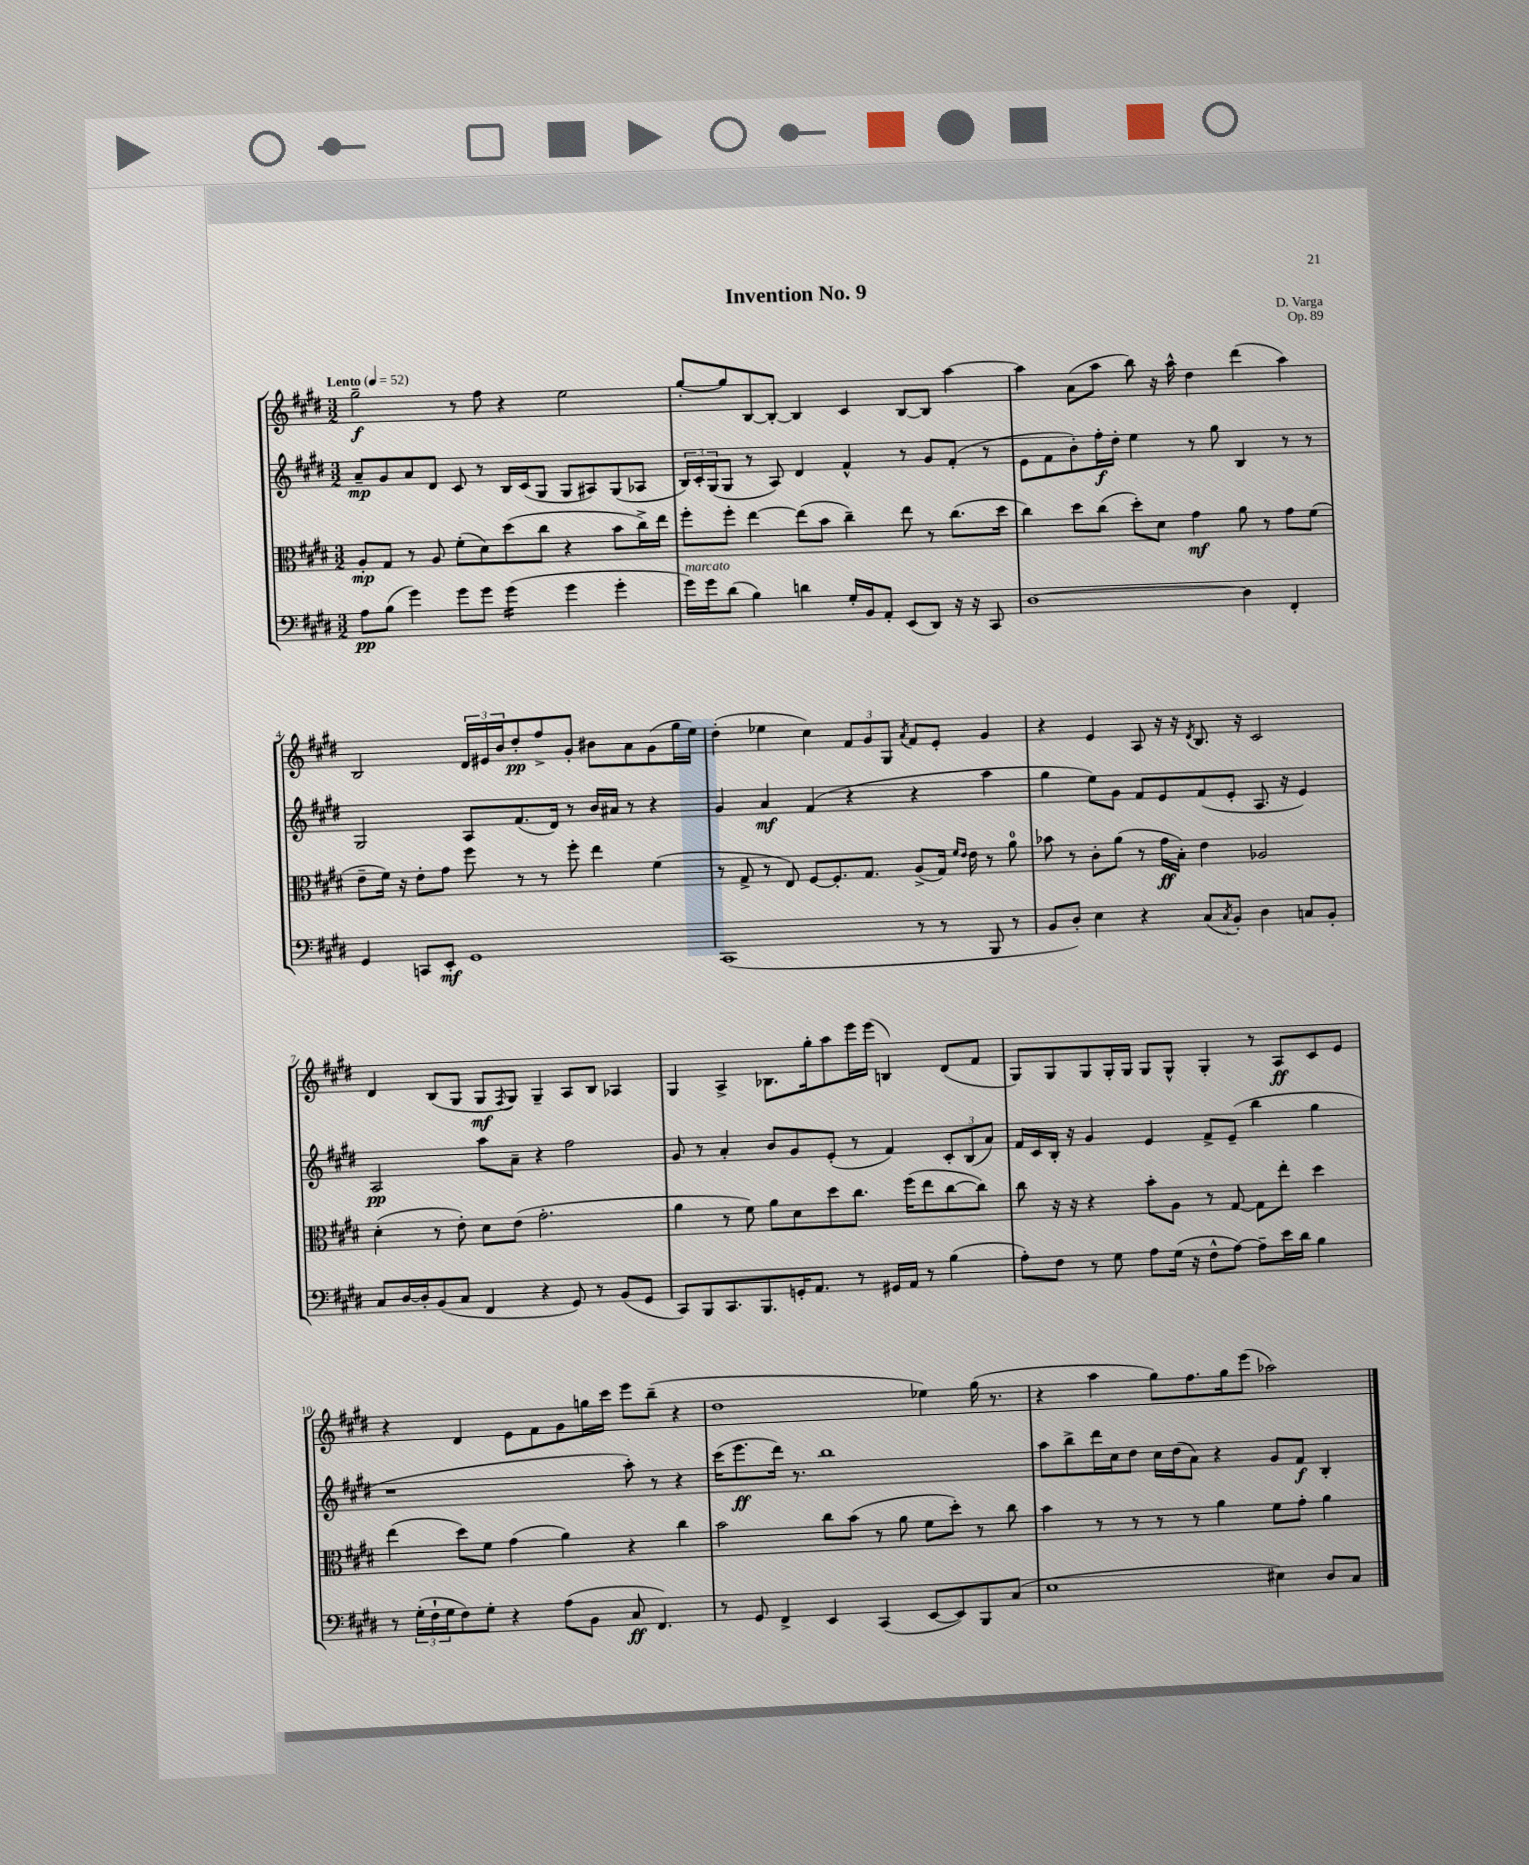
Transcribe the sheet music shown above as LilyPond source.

\header { title = "Invention No. 9" composer = "D. Varga" opus = "Op. 89" }
<<
\new StaffGroup <<
\new Staff = "s0" {
    \clef treble \key e \major \numericTimeSignature \time 3/2 \tempo "Lento" 4 = 52
    gis''2--\f r8 fis''8 r4 e''2 |
    gis''8~-. gis''8 b8~ b8~-. b4 cis'4 b8~ b8 a''4~ |
    a''4 a'8( a''8 b''8) r16 a''16-^ dis''4 dis'''4( a''4) |
    b2 \tuplet 3/2 { dis'16 eis'16 b'16 } dis''8-.\pp fis''8-> gis'8-. bis'8 a'8 gis'8( gis''16 e''16) |
    dis''4-.( ees''4 cis''4) \tuplet 3/2 { fis'8 gis'8 gis8 } \acciaccatura { a'8 } fis'8 e'8-. gis'4 |
    r4 e'4 a8 r16 r16 \acciaccatura { dis'8 } b8. r16 cis'2 |
    dis'4 b8( gis8 gis8\mf \acciaccatura { fis8 } gis8) gis4-- a8 b8 aes4 |
    gis4 a4-> bes8. gis''16-. a''8 e'''16 e'''16( b4) dis'8( fis'8 |
    gis8) gis8 gis8 gis16-. gis16 gis8 gis8-^ gis4-. r8 a8\ff cis'8 e'8 |
    r4 dis'4 e'8 fis'8 gis'8 g''16 cis'''16 e'''8 b''8--( r4 |
    dis''1 ees''4) gis''16( r8. |
    r4 a''4 gis''8) fis''8. gis''16 e'''8( aes''2) \bar "|." |
}
\new Staff = "s1" {
    \clef treble \key e \major \numericTimeSignature \time 3/2
    a'8--\mp gis'8 a'8 dis'8 cis'8 r8 b16 cis'16( gis8 gis8 ais8) gis8( aes8 |
    \tuplet 3/2 { b16) cis'16-. gis16( } gis8 r8 a8) dis'4 fis'4-^ r8 gis'8 fis'8-.( r8 |
    e'8 fis'8 b'8-.) fis''16-.\f dis''16-. e''4 r8 gis''8 b4 r8 r8 |
    gis2 a8 fis'8.( dis'16) r8 b'16 ais'16 r8 r4 |
    gis'4 a'4\mf fis'4( r4 r4 a''4 |
    gis''4 e''8) gis'8 fis'8 e'8 fis'8( e'8-. a8. r16 e'4) |
    a2\pp a''8 a'8-- r4 fis''2 |
    gis'8 r8 a'4-. b'8 gis'8 e'8-.( r8 fis'4) \tuplet 3/2 { cis'8-. b8( a'8) } |
    fis'16 cis'16 b16-. r16 gis'4 e'4 fis'8-> e'8--( b''4 gis''4 |
    r1 a''8-.) r8 r4 |
    cis'''16( e'''8.\ff dis'''16) r8. b''1 |
    a''8 b''8-> dis'''16 cis''16 dis''8 cis''16 dis''16( a'8) r4 gis'8 fis'8\f b4-. \bar "|." |
}
\new Staff = "s2" {
    \clef alto \key e \major \numericTimeSignature \time 3/2
    a8-.\mp gis8 r8 a8 fis'8-.( dis'8) dis''8( cis''8 r4 b'8 cis''16->) e''16 |
    fis''8-. fis''8-. e''4~ e''8( b'8 cis''4--) e''8 r8 cis''8.( dis''16 |
    cis''4) dis''8 cis''8( dis''8-.) dis'8 gis'4\mf a'8 r8 gis'8 fis'8( |
    e'8-- fis'16) r16 e'8-. gis'8 fis''8 r8 r8 fis''8-. e''4 fis'4( |
    r8 gis8-> r8 e8) fis8~ fis8.-. gis8. a8->( gis16) \grace { fis'16 e'16 } e'16 r8 a'8-0 |
    bes'8 r8 cis'8-. a'8( r8 gis'16\ff b16-.) e'4 aes2 |
    dis'4-.( r8 e'8-.) dis'8 e'8( gis'2.-. |
    a'4 r8 fis'8) a'8 dis'8 dis''8 cis''8. fis''16( e''8 cis''8~ cis''8) |
    cis''8 r16 r16 r4 b'8-. a8 r8 gis8~ gis8 e''8-. dis''4 |
    e''4( dis''8) fis'8 gis'4( a'4) r4 cis''4 |
    b'2 cis''8 b'8( r8 a'8 fis'8 dis''8-.) r8 cis''8 |
    b'4 r8 r8 r8 r8 a'4 fis'8 gis'8-. a'4 \bar "|." |
}
\new Staff = "s3" {
    \clef bass \key e \major \numericTimeSignature \time 3/2
    a8\pp b8( gis'4) gis'8 gis'8 gis'4:16( gis'4 gis'4-. |
    gis'16^\markup { \italic "marcato" }) gis'16 dis'8( b4) d'4 gis16-. b,16 a,8-. e,8( dis,8) r16 r16 cis,8 |
    dis1~ dis4 fis,4-. |
    gis,4 c,8 e,8-.\mf gis,1 |
    cis,1( r8 r8 b,,8 r8 |
    b,8 dis8-.) e4 r4 cis8( \acciaccatura { cis8 } b,8-.) dis4 c8 b,8-. |
    cis8 dis16~ dis16-. b,8( cis8 fis,4 r4 gis,8) r8 b,8( gis,8 |
    cis,8) b,,8 cis,8. b,,8. g,16-. a,8. r8 gis,16 a,16 r8 b4( |
    a8-.) fis8 r8 gis8 a8 gis16( r16 fis8-^ a8~) a8-- e'16 dis'16 b4 |
    r8 \tuplet 3/2 { gis16-.( fis16-! gis16 } fis8) gis8-. r4 a8( b,8 cis8\ff fis,4.) |
    r8 gis,8 fis,4-> e,4 cis,4( e,8~ e,8) b,,8 cis8( |
    e1 eis4) dis8 cis8 \bar "|." |
}
>>
>>
